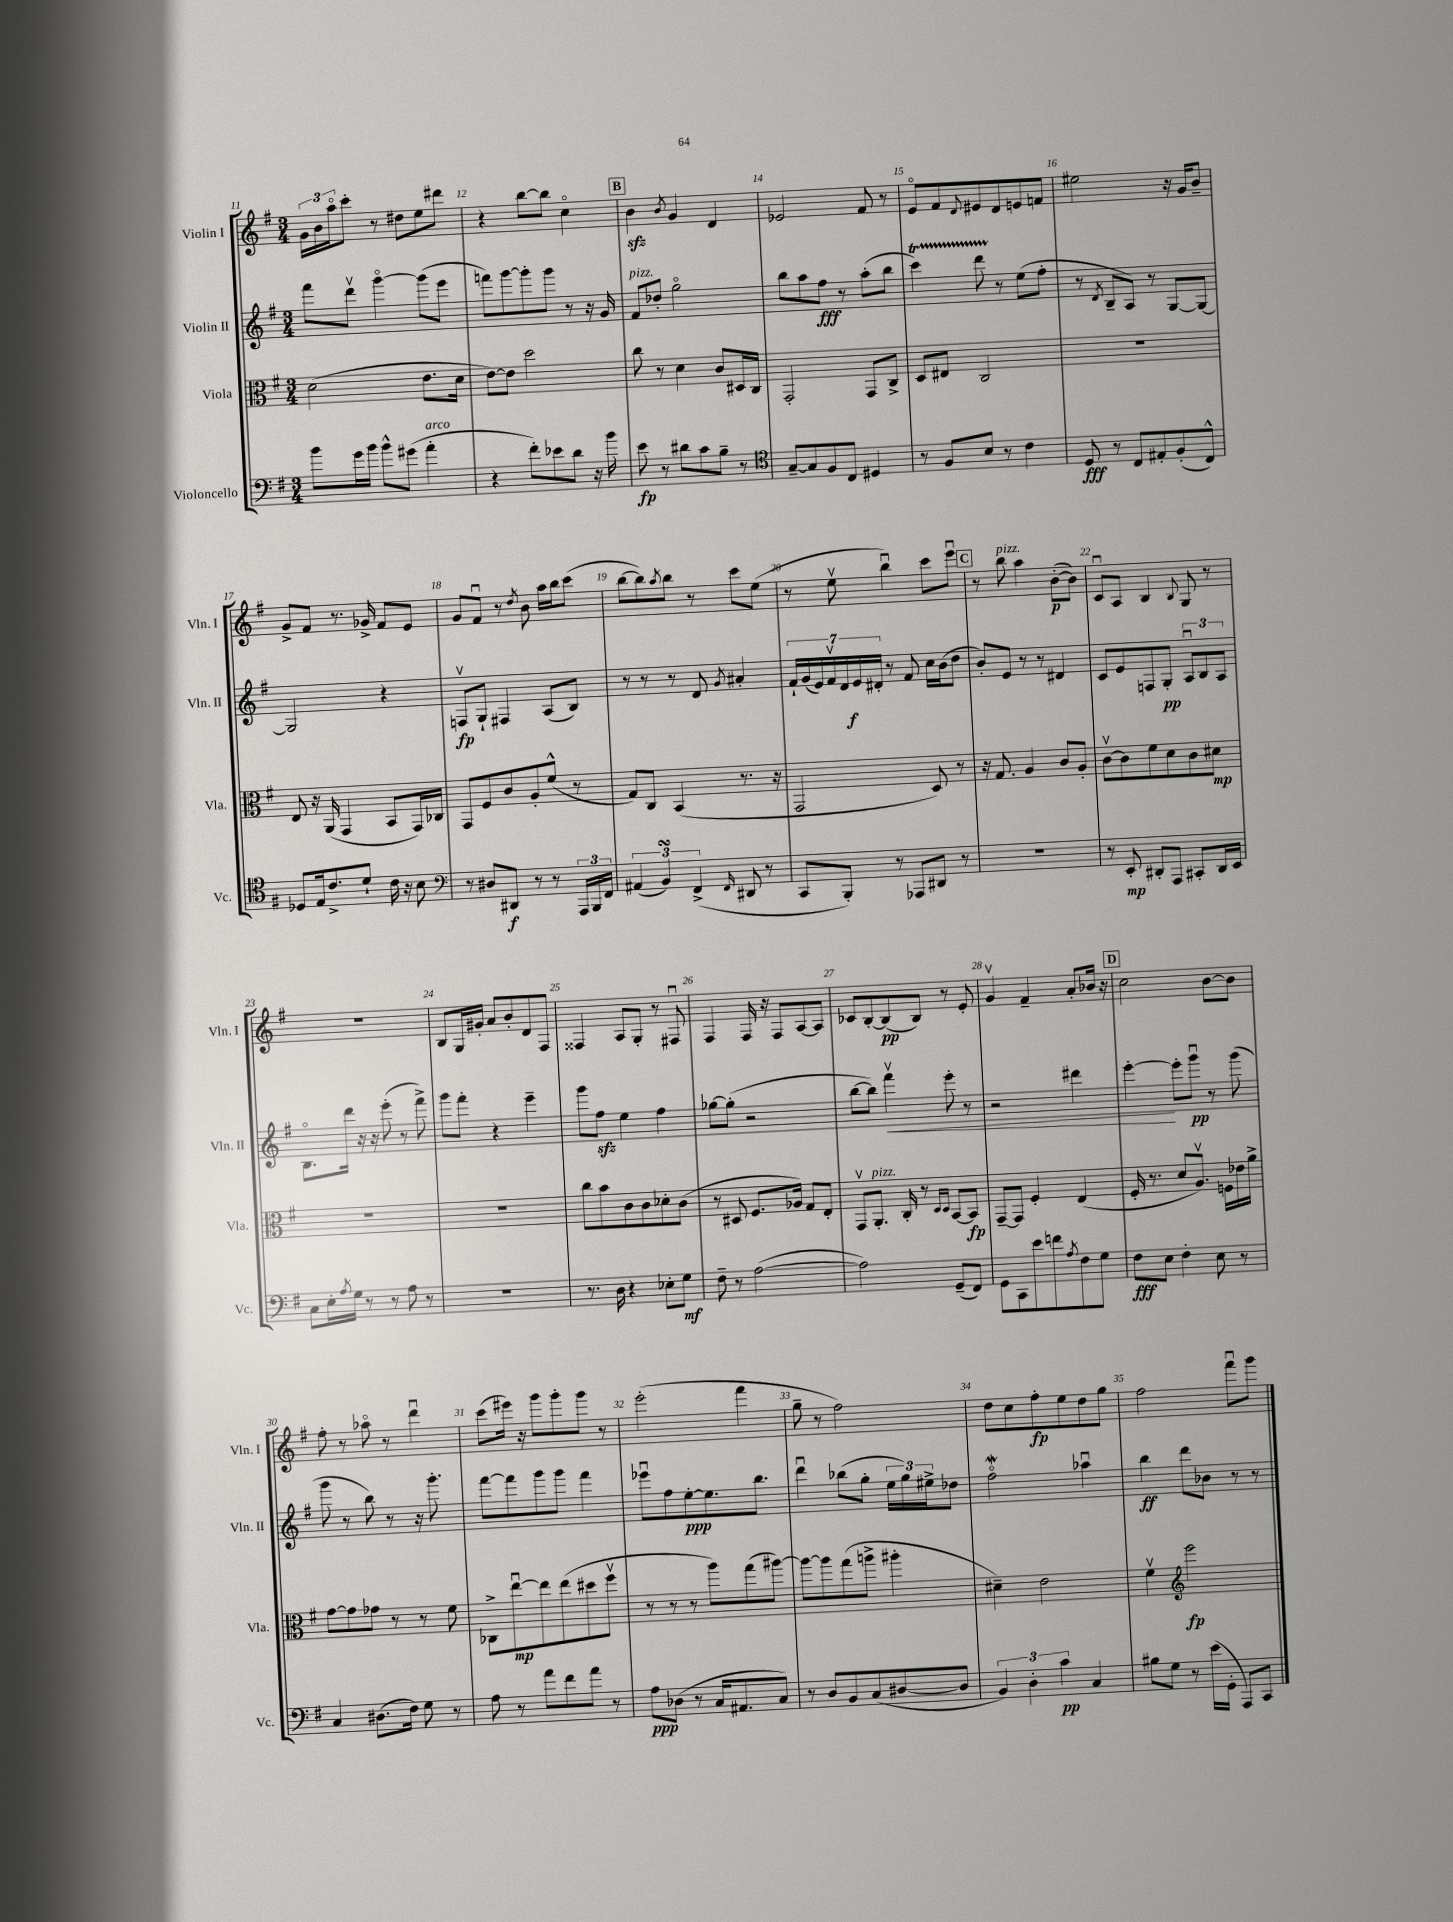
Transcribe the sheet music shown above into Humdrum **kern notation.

**kern	**kern	**kern	**kern
*staff4	*staff3	*staff2	*staff1
*clefF4	*clefC3	*clefG2	*clefG2
*k[f#]	*k[f#]	*k[f#]	*k[f#]
*M3/4	*M3/4	*M3/4	*M3/4
8b	(2d	8fff#	24g
.	.	.	24b
.	.	.	24aao
16g	.	8dddv	8ccc'
16b	.	.	.
8b^^	.	[4gggo	8r
(8g#	.	.	8dd#
4a'	8.e	(8ggg]	8ee
.	.	8eee	8ddd#
.	16d	.	.
=	=	=	=
4r	[8e)	8fff)	4r
.	8e]	[8ggg	.
8f#')	2dd	8ggg']	[8bb
8e-	.	8ggg	8bb]
8d	.	8r	4cco
16r	.	16r	.
16b	.	16g	.
=	=	=	=
8e	8cc	8f#	4b
8r	8r	8dd-'	.
.	.	.	8qb
8d#	4d	2ggo	4g
8c	.	.	.
8B~	8c	.	4d
8r	16D#	.	.
.	16C	.	.
=	=	=	=
*clefC4	*	*	*
[8G~	2GG'	8bb	2e-
8G]	.	8aa	.
8F#	.	8ff#	.
8C	.	8r	.
4D#	8GG	(8aa'	8f#
.	8C^	8bb	8r
=	=	=	=
8r	8D	4ccc)	8eo
8F#	8E#	.	8f#
.	.	.	8qqd
8B	2C	8ddd	8e#
8r	.	8r	8d
4c	.	(8ee	8e
.	.	8ff#'	8f
=	=	=	=
8D	2.r	8r	2ee#
.	.	8qd	.
8r	.	8B~	.
8C	.	8A)	.
8E#'	.	8r	.
(8F#'	.	[8G	16r
.	.	.	16g
8C^^)	.	8G_	8b~
=	=	=	=
8D-	8E	2G]	8g^
16E	16r	.	8f#
8.c^	(16AA	.	.
.	4GG	.	8.r
8d`	.	.	.
.	.	.	16g-^
16c	8BB	4r	8f#
16r	.	.	.
8B	16GG)	.	8e
.	16C-	.	.
=	=	=	=
*clefF4	*	*	*
8r	8GG	8Fv	8g
8D#	8F#	8G`	8f#u
8DD#	8c	4F#	8r
.	.	.	8qdd
8r	8A'	.	8b
8r	(8f#^^	(8A	16aa
.	.	.	16bb
24AAA	8r	8B)	(8ccc
24BBB	.	.	.
24FF#	.	.	.
=	=	=	=
(6AA#	8G)	8r	[8bb
.	8C	8r	8bb])
6BB)	.	.	.
.	.	.	8qaa
.	(4BB	8r	8bb
(6FF#^	.	.	.
.	.	8d	8r
16qqFF#	.	8qg	.
8DD#	8.r	4a#'	8ccc
8r	.	.	(8ee
.	16r	.	.
=	=	=	=
8CC	2GG	28f#`	8r
.	.	(28g	.
.	.	28e)	.
.	.	28f#v	.
8BBB')	.	.	8eev
.	.	28d	.
.	.	28e	.
.	.	28d#'	.
8r	.	8r	4bbu)
8AAA-	.	8f#	.
8DD#	8D)	16cc	8ccc
.	.	(16b	.
8r	8r	8dd	8eeeu
=	=	=	=
2.r	16r	8b')	8r
.	8.G	.	.
.	.	8e	8bb
.	4A	8r	4aa
.	.	8r	.
.	8c	4d#	([8b'
.	8A'	.	8b])
=	=	=	=
8r	[8cv	8c	8cu
8EE'	8c]	8e	8A
8DD#'	8f#	8F	4B
8AAA	8d	8G'	.
.	.	.	8qqB
8CC#'	8c	12Au	8G
.	.	12B	.
16DD#	8d#	.	8r
.	.	12A	.
16EE	.	.	.
=	=	=	=
8C	2.r	8.Bo	2.r
16E'	.	.	.
8qA	.	.	.
16G	.	16ddd	.
8r	.	16r	.
.	.	16r	.
8r	.	(8eee'	.
8A	.	8r	.
8r	.	8fff#^)	.
=	=	=	=
2.r	2.r	8ggg	8B
.	.	8fff#'	16G
.	.	.	16g#'
.	.	4r	8a
.	.	.	8b'
.	.	4eee~	8d
.	.	.	8F#
=	=	=	=
8.r	8cc	8ggg	4F##
.	8b	8ff#	.
16D	.	.	.
4r	8c	4ee	8A
.	8c	.	8G'
8E-'	8d-'	4ff#	8r
8G	(8c	.	8F#u
=	=	=	=
8F#~	8r	[8gg-	4F#
8r	8D#	(8gg-']	.
([2A	8.F#	2r	16F#
.	.	.	16r
.	.	.	8F#
.	16A-)	.	.
.	8G	.	[8A
.	8E'	.	8A]
=	=	=	=
2A])	8GGv	[8bb	8c-
.	8.AA'	8bb])	[8B'
.	.	4fff#v	(8B]
.	16C'	.	.
.	8r	.	8B)
.	16qqD	.	.
.	16qqD	.	.
(8GG~	[8BB	8eee'	8r
8FF#)	8BB]	8r	8e'
=	=	=	=
8GG	[8GG~	2r	4gv
8CC	8GG]	.	.
8e	4F#'	.	4f#~
8f	.	.	.
8qA	.	.	.
8F#	(4E	4ddd#	8a'
8G	.	.	16b-
.	.	.	16r
=	=	=	=
8F#	16F#'	[4eee'	2cc
.	8.r	.	.
8E	.	.	.
4F#'	8d	8eee']	.
.	8.Av)	8gggu	.
8E	.	8r	[8b
.	16F	.	.
8r	16e-	(8ggg	8b]
.	16a^	.	.
=	=	=	=
4C	[8g	8ggg	8ff#'
.	8g]	8r	8r
(8.D#	8g-	8bb)	8aa-o
.	8r	8r	8r
16F#)	.	.	.
8G	8r	16r	4dddu
.	.	8.ggg'	.
8r	8f#	.	.
=	=	=	=
8A	8C-^	[8fff#	(8ccc
8r	[8eeu	8fff#]	16eee#)
.	.	.	16r
8a	8ee]	8ggg	8ggg
8f#	(8ee	8ggg	8ggg'
8a	8dd#	4fff#	8ggg
8r	8ff#v	.	8r
=	=	=	=
8A	8r	8eee-u	(2eee'
(8D-	8r	8ff#	.
8r	8r	[8ee'	.
16C	8aa)	8.ee]	.
8.AA#	.	.	.
.	(8gg	.	4fff#
.	.	8.bb	.
8C)	[8aa#)	.	.
=	=	=	=
8r	8aa#_	4dddu	8gg~
8D	8aa#]	.	8r
8BB	(8gg	(8bb-	2ff#)
(8C	8aa^	8gg'	.
[8D#	4aa#'	24ee	.
.	.	24gg)	.
.	.	24ee#^	.
8D#]	.	8dd-	.
=	=	=	=
6BB)	4d#~)	2ff#o	8dd
.	.	.	8cc
6D'	.	.	.
.	2e	.	8ff#'
6c	.	.	.
.	.	.	8ee
4C	.	4aa-u	8dd
.	.	.	8gg
=	=	=	=
8B#	4f#v	4bb	2ff#
8G	.	.	.
*	*clefG2	*	*
8r	2eee	8ddd	.
(16e	.	8b-	.
16GG'	.	.	.
8AAA)	.	8r	8fff#u
8CC	.	8r	8ggg
==	==	==	==
*-	*-	*-	*-
